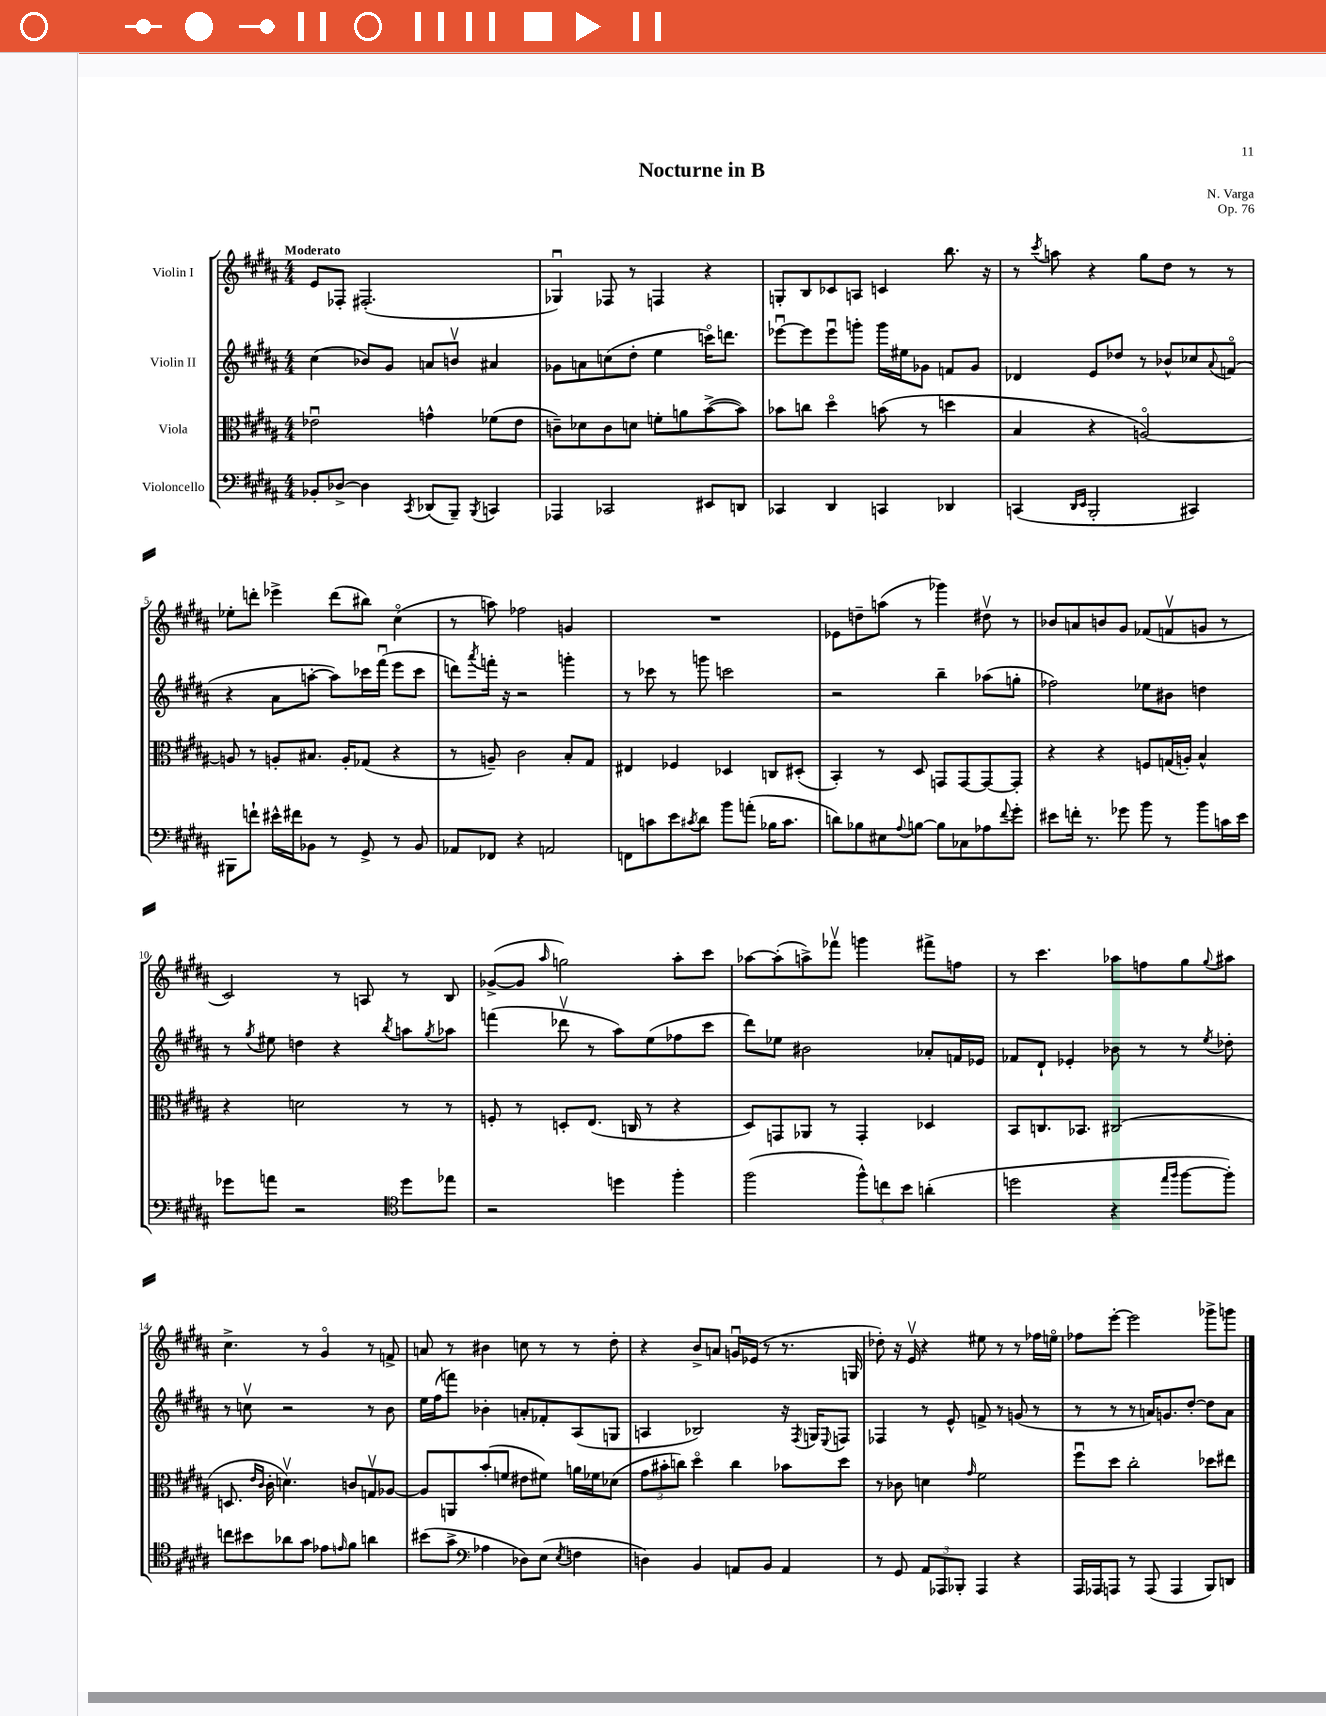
\header { title = "Nocturne in B" composer = "N. Varga" opus = "Op. 76" }
<<
\new StaffGroup <<
\new Staff = "s0" \with { instrumentName = "Violin I" } {
    \clef treble \key b \major \numericTimeSignature \time 4/4 \tempo "Moderato"
    e'8 fes8-. fis2.-.( |
    ges4\downbow) fes8 r8 f4 r4 |
    g8-. b8 ces'8 a8 c'4 b''8. r16 |
    r8 \acciaccatura { cis'''8 } a''8 r4 gis''8 dis''8 r8 r8 |
    ees''8-. d'''8-. ees'''4-> d'''8( bis''8) cis''4\flageolet( |
    r8 a''8) fes''2 g'4 |
    R1 |
    ees'8 d''8-- a''8( r8 ges'''4) dis''8\upbow r8 |
    bes'8 a'8 b'8 gis'8 fes'8( f'8\upbow g'8 r8 |
    cis'2) r8 a8 r8 b8 |
    ges'8~->( ges'8 \grace { ais''16 } g''2) ais''8-. cis'''8 |
    aes''8~ aes''8-.( a''8->) fes'''8\upbow g'''4 fis'''8-> f''8 |
    r8 cis'''4. aes''8 f''8 gis''8 \appoggiatura { gis''8 } ais''8 |
    cis''4.-> r8 gis'4\flageolet r8 f'8-> |
    a'8 r8 bis'4 c''8 r8 r8 dis''8-. |
    r4 b'8-> a'8 g'16\downbow ees'16( r8 r8. g16 |
    des''8-.) r16 e'16\upbow r4 eis''8 r8 r8 fes''16 e''16\flageolet |
    fes''8 e'''8~-. e'''2 ges'''8-> g'''8 \bar "|." |
}
\new Staff = "s1" \with { instrumentName = "Violin II" } {
    \clef treble \key b \major \numericTimeSignature \time 4/4
    cis''4( bes'8) gis'8 a'8 b'8\upbow ais'4 |
    ges'8 a'8 c''8( dis''8-. e''4 c'''16\flageolet) d'''8. |
    ees'''8~\downbow ees'''8 ees'''8\downbow g'''8-. g'''16 eis''16 ges'8 f'8 ges'8 |
    des'4 e'8 des''8 r8 bes'8-^ ces''8 \appoggiatura { ais'8 } f'8\flageolet( |
    r4 ais'8 a''8~-. a''8) ces'''16 fis'''16\downbow( e'''8 ces'''8 |
    d'''8) \acciaccatura { ais'''8 } f'''16-. r16 r2 g'''4-. |
    r8 ces'''8 r8 g'''8 c'''2 |
    r2 b''4-- aes''8( g''8-. |
    fes''2) ees''8 bis'8 d''4 |
    r8 \acciaccatura { gis''8 } eis''8 d''4 r4 \acciaccatura { b''8 } a''8 \acciaccatura { gis''8 } aes''8 |
    f'''4( des'''8\upbow r8 ais''8) e''8( fes''8 cis'''8 |
    dis'''8) ees''8 bis'2 aes'8-. f'16 ees'16 |
    fes'8 dis'8-! ees'4-. bes'8 r8 r8 \acciaccatura { e''8 } des''8-. |
    r8 c''8\upbow r2 r8 b'8 |
    e''16 fis''16( f'''8) bes'4-. a'8-. fes'8-. ais8( g8 |
    a4 bes2) r16 \acciaccatura { fis8 } g16 \appoggiatura { e8 } f8 |
    fes4 r8 e'8-^ f'8-> r8 g'8( r8 |
    r8 r8 r8 a'16) g'8. dis''8~-. dis''8 a'8 \bar "|." |
}
\new Staff = "s2" \with { instrumentName = "Viola" } {
    \clef alto \key b \major \numericTimeSignature \time 4/4
    ees'2\downbow g'4-^ fes'8( ees'8 |
    c'8--) des'8 c'8 d'8 f'8-. a'8 b'8~->( b'8) |
    bes'8 c''8 dis''4\flageolet b'8( r8 d''4 |
    b4 r4 a2~\flageolet) |
    a8 r8 a8-. bis8. a16-. ges8( r4 |
    r8 a8--) cis'2 b8-. gis8 |
    eis4 fes4 des4 c8 dis8-.( |
    b,4-.) r8 dis8 g,8 g,8~ g,8~ g,8-. |
    r4 r4 f8 g16( a16-.) b4-^ |
    r4 d'2 r8 r8 |
    f8-. r8 d8-. e8.( c16 r8 r4 |
    dis8) g,8 aes,8 r8 g,4-. des4 |
    b,8 c8. bes,8. cis2( |
    d8. \grace { e'16 cis'16 } cis'16-. d'4.\upbow) c'8 g8\upbow aes8~ |
    aes8 a,8 b'8-.( f'8 eis'8 fis'8) a'16 fes'16 des'8( |
    \tuplet 3/2 { gis'8 bis'8-. c''8) } dis''4\flageolet c''4 bes'8 dis''8 |
    r8 ces'8 d'4 \grace { gis'16 } fis'2 |
    fis''8\downbow dis''8 cis''2-. des''8 eis''8 \bar "|." |
}
\new Staff = "s3" \with { instrumentName = "Violoncello" } {
    \clef bass \key b \major \numericTimeSignature \time 4/4
    bes,8-. des8~-> des4 \acciaccatura { cis,8 } des,8( b,,8--) \acciaccatura { b,,8 } c,4 |
    aes,,4 ces,2 eis,8 d,8 |
    ces,4 dis,4 c,4 des,4 |
    c,4( \grace { dis,16 e,16 } b,,2-. cis,4) |
    bis,,8 f'8-! eis'16-^ fis'16 bes,8 r8 gis,8-> r8 bes,8 |
    aes,8 fes,8 r4 a,2 |
    f,8 c'8 e'8 \acciaccatura { cis'8 } dis'8 b'8 a'8-.( bes16 cis'8. |
    d'8) bes8 eis8 \appoggiatura { ais8 } b8~ b8 ces8 aes8 \appoggiatura { fis'8 } gis'8-. |
    eis'8 f'16-. r8. ges'8 b'8 r8 b'8 c'16 eis'16 |
    ges'8 a'8 r2 \clef tenor dis''8 ees''8 |
    r2 d''4 fis''4-. |
    fis''2( \tuplet 3/2 { fis''8-^) c''8 b'8 } a'4-.( |
    d''2 r4 \grace { e''16 fis''16 } fis''8~ fis''8-.) |
    c''8 bis'8 aes'8 gis'8 ees'8 \grace { e'16 } fis'8 a'4 |
    bis'8( gis'8-> \clef bass aes4 des8) e8( \acciaccatura { e8 } f4 |
    d4) b,4 a,8 b,8 a,4 |
    r8 gis,8 \tuplet 3/2 { ais,8 aes,,8 bes,,8-. } aes,,4 r4 |
    ais,,16 aes,,16 a,,8 r8 a,,8( a,,4 b,,8) d,8 \bar "|." |
}
>>
>>
